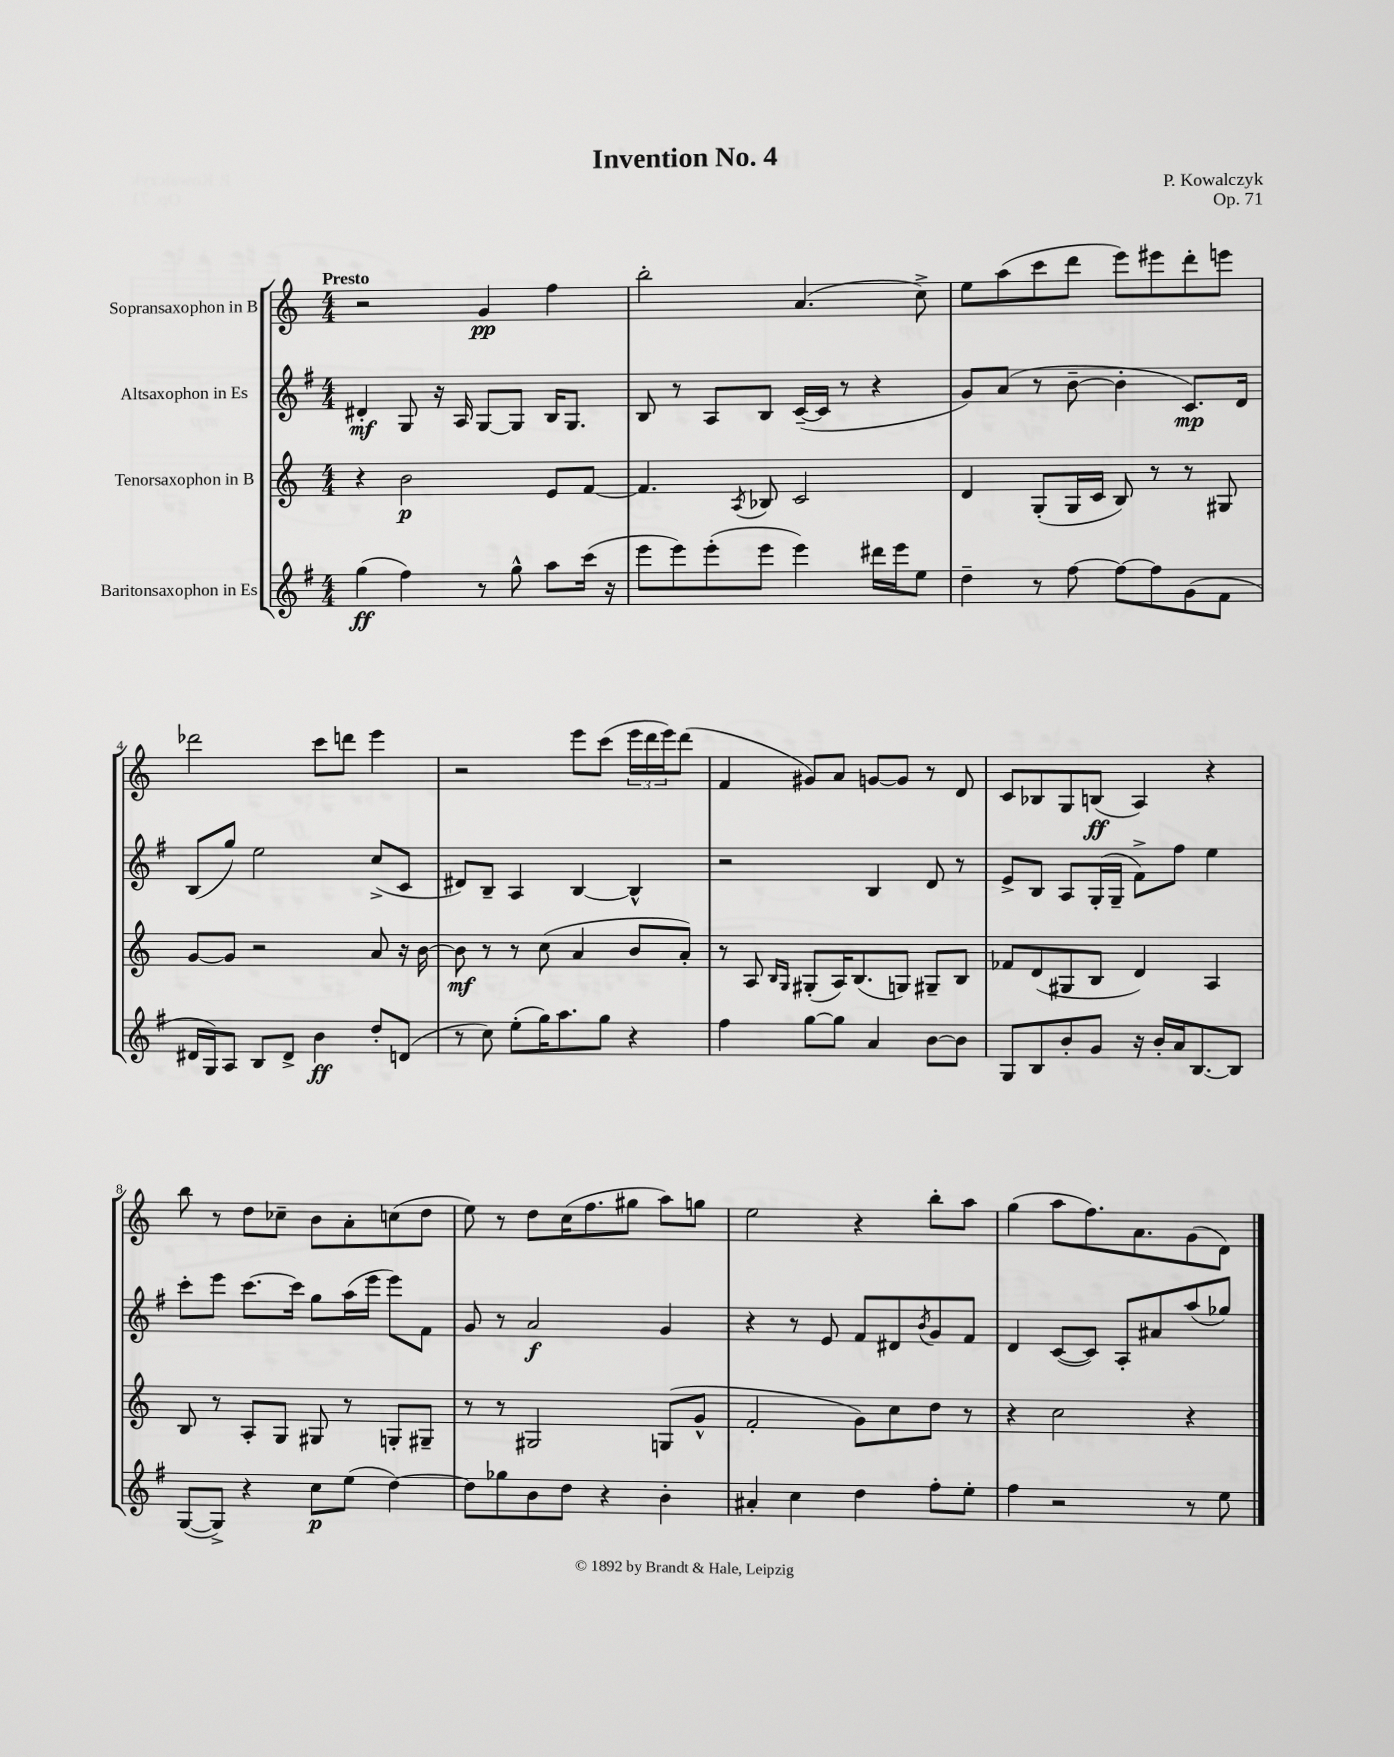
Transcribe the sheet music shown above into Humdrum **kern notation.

**kern	**dynam	**kern	**dynam	**kern	**dynam	**kern	**dynam
*part4	*part4	*part3	*part3	*part2	*part2	*part1	*part1
*staff4	*staff4	*staff3	*staff3	*staff2	*staff2	*staff1	*staff1
*I"Baritonsaxophon in Es	*	*I"Tenorsaxophon in B	*	*I"Altsaxophon in Es	*	*I"Sopransaxophon in B	*
*clefG2	*	*clefG2	*	*clefG2	*	*clefG2	*
*k[f#]	*	*k[]	*	*k[f#]	*	*k[]	*
*M4/4	*	*M4/4	*	*M4/4	*	*M4/4	*
=1	=1	=1	=1	=1	=1	=1	=1
!	!	!	!	!	!	!LO:TX:a:B:t=Presto	!
(4gg\	ff	4r	.	4d#X'/	mf	2r	.
4ff#\)	.	2b\	p	8G/	.	.	.
.	.	.	.	16r	.	.	.
.	.	.	.	16A/	.	.	.
8r	.	.	.	[8G/L	.	4g/	pp
8gg^^\	.	.	.	8G/J]	.	.	.
8aa\L	.	8e/L	.	16B/KL	.	4ff\	.
.	.	.	.	8.G/J	.	.	.
(16ccc\Jk	.	[8f/J	.	.	.	.	.
16r	.	.	.	.	.	.	.
=2	=2	=2	=2	=2	=2	=2	=2
8eee\L	.	4.f/]	.	8B/	.	2bb'\	.
8eee\)	.	.	.	8r	.	.	.
(8eee'\	.	.	.	8A/L	.	.	.
.	.	8qA/	.	.	.	.	.
8eee\J	.	8B-X/	.	8B/J	.	.	.
4eee\)	.	2c/	.	([16c~/LL	.	(4.a/	.
.	.	.	.	16c/JJ]	.	.	.
.	.	.	.	8r	.	.	.
16ddd#X\LL	.	.	.	4r	.	.	.
16eee\J	.	.	.	.	.	.	.
8ee\J	.	.	.	.	.	8cc^\)	.
=3	=3	=3	=3	=3	=3	=3	=3
4dd~\	.	4d/	.	8g/L)	.	8ee\L	.
.	.	.	.	(8a/J	.	(8aa\	.
8r	.	(8G'/L	.	8r	.	8ccc\	.
[8ff#\	.	16G/L	.	[8b~\	.	8ddd\J	.
.	.	16c/JJ	.	.	.	.	.
8ff#\L_	.	8B/)	.	4b'\]	.	8eee\L)	.
8ff#\]	.	8r	.	.	.	8eee#X\	.
(8g\	.	8r	.	8.c/L)	mp	8ddd'\	.
8f#\J	.	8G#X/	.	.	.	8eeen\J	.
.	.	.	.	16d/Jk	.	.	.
!!LO:LB:g=z
=4	=4	=4	=4	=4	=4	=4	=4
16d#X/LL	.	[8g/L	.	(8B/L	.	2ddd-X\	.
16G/J)	.	.	.	.	.	.	.
8A/J	.	8g/J]	.	8gg/J)	.	.	.
8B/L	.	2r	.	2ee\	.	.	.
8d#^/J	.	.	.	.	.	.	.
4b\	ff	.	.	.	.	8ccc\L	.
.	.	.	.	.	.	8dddn\J	.
8dd'/L	.	8a/	.	(8cc^/L	.	4eee\	.
(8dn/J	.	16r	.	8c/J	.	.	.
.	.	[16b\	.	.	.	.	.
=5	=5	=5	=5	=5	=5	=5	=5
8r	.	8b\]	mf	8d#X/L)	.	2r	.
8cc\)	.	8r	.	8B~/J	.	.	.
(8ee'\L	.	8r	.	4A/	.	.	.
16gg\K)	.	(8cc\	.	.	.	.	.
8.aa\	.	.	.	.	.	.	.
.	.	4a/	.	[4B/	.	8eee\L	.
8gg\J	.	.	.	.	.	(8ccc\J	.
4r	.	8b/L	.	4B^^/]	.	24eee\LL	.
.	.	.	.	.	.	24ddd\	.
.	.	.	.	.	.	24eee\J)	.
.	.	8a'/J)	.	.	.	(8ddd\J	.
=6	=6	=6	=6	=6	=6	=6	=6
4ff#\	.	8r	.	2r	.	4f/	.
.	.	8A/	.	.	.	.	.
.	.	16qqB/LL	.	.	.	.	.
.	.	16qqG/JJ	.	.	.	.	.
[8gg\L	.	(8G#X'/L	.	.	.	8g#X/L)	.
8gg\J]	.	16A/K)	.	.	.	8a/J	.
.	.	(8.B/	.	.	.	.	.
4a/	.	.	.	4B/	.	[8gn/L	.
.	.	8Gn/J)	.	.	.	8g/J]	.
[8b\L	.	8G#X~/L	.	8d/	.	8r	.
8b\J]	.	8B/J	.	8r	.	8d/	.
=7	=7	=7	=7	=7	=7	=7	=7
8G/L	.	8f-X/L	.	8e^/L	.	8c/L	.
8B/	.	(8d/	.	8B/J	.	8B-X/	.
8b'/	.	8G#X/	.	8A/L	.	8G/	.
8g/J	.	8B/J	.	(16G'/L	.	(8Bn/J	ff
.	.	.	.	16G~/JJ	.	.	.
16r	.	4d/)	.	8f#^\L)	.	4A/)	.
16b'/LL	.	.	.	.	.	.	.
16a/J	.	.	.	8ff#\J	.	.	.
[8.B/	.	.	.	.	.	.	.
.	.	4A/	.	4ee\	.	4r	.
8B/J]	.	.	.	.	.	.	.
!!LO:LB:g=z
=8	=8	=8	=8	=8	=8	=8	=8
([8G/L	.	8B/	.	8ccc'\L	.	8bb\	.
8G^/J])	.	8r	.	8eee\J	.	8r	.
4r	.	8A'/L	.	[8.ccc\L	.	8dd\L	.
.	.	8G/J	.	.	.	8cc-X~\J	.
.	.	.	.	16ccc\Jk]	.	.	.
8cc\L	p	8G#X/	.	8gg\L	.	8b\L	.
(8ee\J	.	8r	.	(16aa\L	.	8a'\	.
.	.	.	.	16eee\JJ	.	.	.
[4dd\)	.	8Gn'/L	.	8eee\L)	.	(8ccn\	.
.	.	8G#X~/J	.	8f#\J	.	8dd\J	.
=9	=9	=9	=9	=9	=9	=9	=9
8dd\L]	.	8r	.	8g/	.	8ee\)	.
8gg-X\	.	8r	.	8r	.	8r	.
8b\	.	2G#X/	.	2a/	f	8dd\L	.
8dd\J	.	.	.	.	.	(16cc\K	.
.	.	.	.	.	.	8.ff\	.
4r	.	.	.	.	.	.	.
.	.	.	.	.	.	8gg#X\J	.
4b'\	.	(8Gn/L	.	4g/	.	8aa\L)	.
.	.	8g^^/J	.	.	.	8ggn\J	.
=10	=10	=10	=10	=10	=10	=10	=10
4a#X'/	.	2f'/	.	4r	.	2ee\	.
4cc\	.	.	.	8r	.	.	.
.	.	.	.	8e/	.	.	.
4dd\	.	8g\L)	.	8f#/L	.	4r	.
.	.	8cc\	.	8d#X/	.	.	.
.	.	.	.	8qb/	.	.	.
8ff#'\L	.	8dd\J	.	8g/	.	8bb'\L	.
8ee'\J	.	8r	.	8f#/J	.	8aa\J	.
=11	=11	=11	=11	=11	=11	=11	=11
4ff#\	.	4r	.	4d/	.	(4gg\	.
2r	.	2cc\	.	([8c/L	.	8aa\L	.
.	.	.	.	8c/J])	.	8.ff\)	.
.	.	.	.	8A'/L	.	.	.
.	.	.	.	.	.	8.a\	.
.	.	.	.	8a#X/	.	.	.
8r	.	4r	.	(8aa/	.	(8g\	.
8ee\	.	.	.	8gg-X/J)	.	8d\J)	.
==	==	==	==	==	==	==	==
*-	*-	*-	*-	*-	*-	*-	*-
